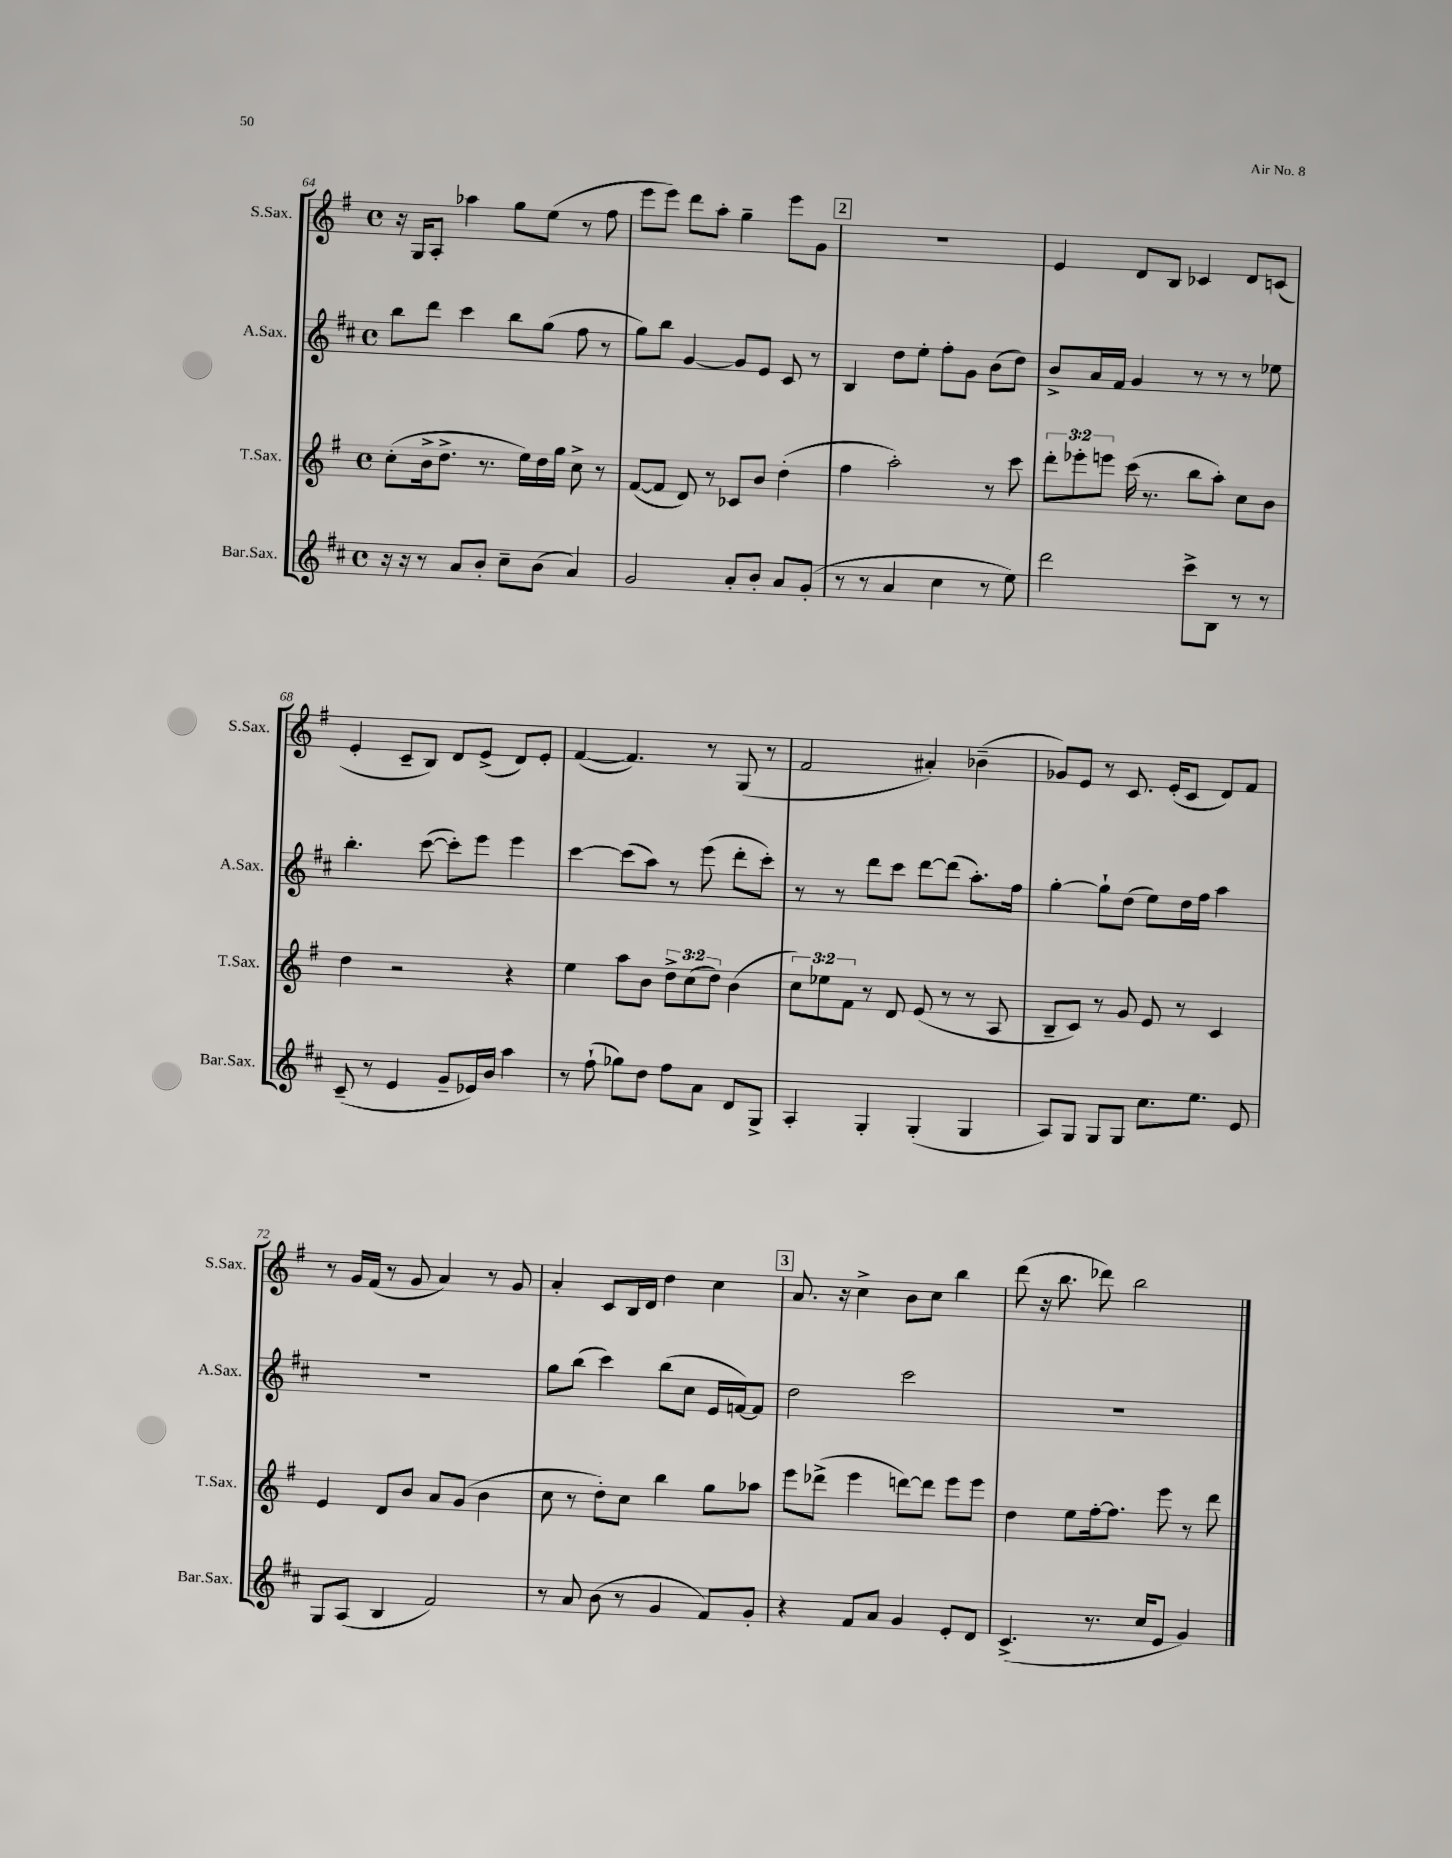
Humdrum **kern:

**kern	**kern	**kern	**kern
*staff4	*staff3	*staff2	*staff1
*clefG2	*clefG2	*clefG2	*clefG2
*k[f#c#]	*k[f#]	*k[f#c#]	*k[f#]
*M4/4	*M4/4	*M4/4	*M4/4
*met(c)	*met(c)	*met(c)	*met(c)
16r	(8cc'	8bb	16r
16r	.	.	16G
8r	16b^	8ddd	8A'
.	8.dd^	.	.
8a	.	4ccc#	4aa-
8b'	8.r	.	.
8cc#~	.	8bb	8gg
.	16ee)	.	.
(8b	16dd	(8gg	(8ee
.	16gg	.	.
4a)	8cc^	8ff#	8r
.	8r	8r	8ff#
=	=	=	=
2g	([8f#	8gg)	8eee
.	8f#]	8bb	8eee)
.	8d)	[4g	8ddd
.	8r	.	8aa'
8a'	8c-	8g]	4gg~
8b'	8b	8e	.
8a	(4dd'	8c#	8eee
(8g'	.	8r	8g
=	=	=	=
8r	4ff#	4B	1r
8r	.	.	.
4a	2aa')	8dd	.
.	.	8ee'	.
4cc#	.	8ff#'	.
.	.	8g	.
8r	8r	(8b	.
8ee)	8ccc	8dd)	.
=	=	=	=
2ddd	12ddd'	8b^	4e
.	12eee-'	.	.
.	.	16a	.
.	12eee	.	.
.	.	16f#	.
.	(16ccc	4g	8d
.	8.r	.	.
.	.	.	8B
8ccc#^	8bb	8r	4c-
8B	8aa')	8r	.
8r	8cc	8r	8d
8r	8b	8ee-	(8c
=	=	=	=
(8c#~	4dd	4.bb'	4e'
8r	.	.	.
4e	2r	.	8c~
.	.	([8ccc#	8B)
8g~	.	8ccc#'])	8d
16e-)	.	8eee	(8e^
16b	.	.	.
4aa	4r	4eee	8d)
.	.	.	8e'
=	=	=	=
8r	4ee	[4ccc#	([4f#
(8ff#`	.	.	.
8gg-)	8aa	(8ccc#]	4.f#])
8dd	8b	8aa)	.
8ff#	12dd^	8r	.
.	(12cc	.	.
8a	.	(8eee	8r
.	12dd)	.	.
8d	(4b	8ddd'	(8G
8G^	.	8ccc#')	8r
=	=	=	=
4A'	12cc)	8r	2f#
.	12ee-	.	.
.	.	8r	.
.	12f#	.	.
4G'	8r	8ddd	.
.	8d	8ccc#	.
(4G'	(8e	[8ddd	4a#')
.	8r	(8ddd]	.
4G	8r	8.aa')	(4b-~
.	8A	.	.
.	.	16ff#	.
=	=	=	=
8A)	8B~	[4gg'	8g-)
8G	8c)	.	8e
8G	8r	8gg`]	8r
8G	8g	(8dd	8.c
8.cc#	8e	8ee)	.
.	.	.	(16e'
.	8r	16dd	8c
8.ee	.	16ff#	.
.	4c	4aa	8d)
8e	.	.	8f#
=	=	=	=
8G	4e	1r	8r
(8A	.	.	16g
.	.	.	(16f#
4B	8d	.	8r
.	8b	.	8g
2f#)	8a	.	4a)
.	(8g	.	.
.	4b	.	8r
.	.	.	8g
=	=	=	=
8r	8cc	8gg	4a'
8a	8r	(8bb	.
(8b	8dd')	4ccc#)	8c
8r	8cc	.	16B
.	.	.	16d
4g	4bb	(8bb	4dd
.	.	8cc#	.
8f#)	8gg	16e	4cc
.	.	[16f)	.
8g'	8aa-	8f]	.
=	=	=	=
4r	8eee	2dd	8.a
.	(8ddd-^	.	.
.	.	.	16r
8f#	4eee	.	4cc^
8a	.	.	.
4g	[8ddd)	2ccc#	8b
.	8ddd]	.	8cc
8e'	8eee	.	4bb
8d	8eee	.	.
=	=	=	=
(4.c#^	4dd	1r	(8ddd
.	.	.	16r
.	.	.	8.bb
.	8ee	.	.
8.r	[16ff#'	.	8ddd-)
.	8.ff#]	.	.
.	.	.	2bb
16cc#	.	.	.
8e	8eee	.	.
4g)	8r	.	.
.	8ddd	.	.
==	==	==	==
*-	*-	*-	*-
